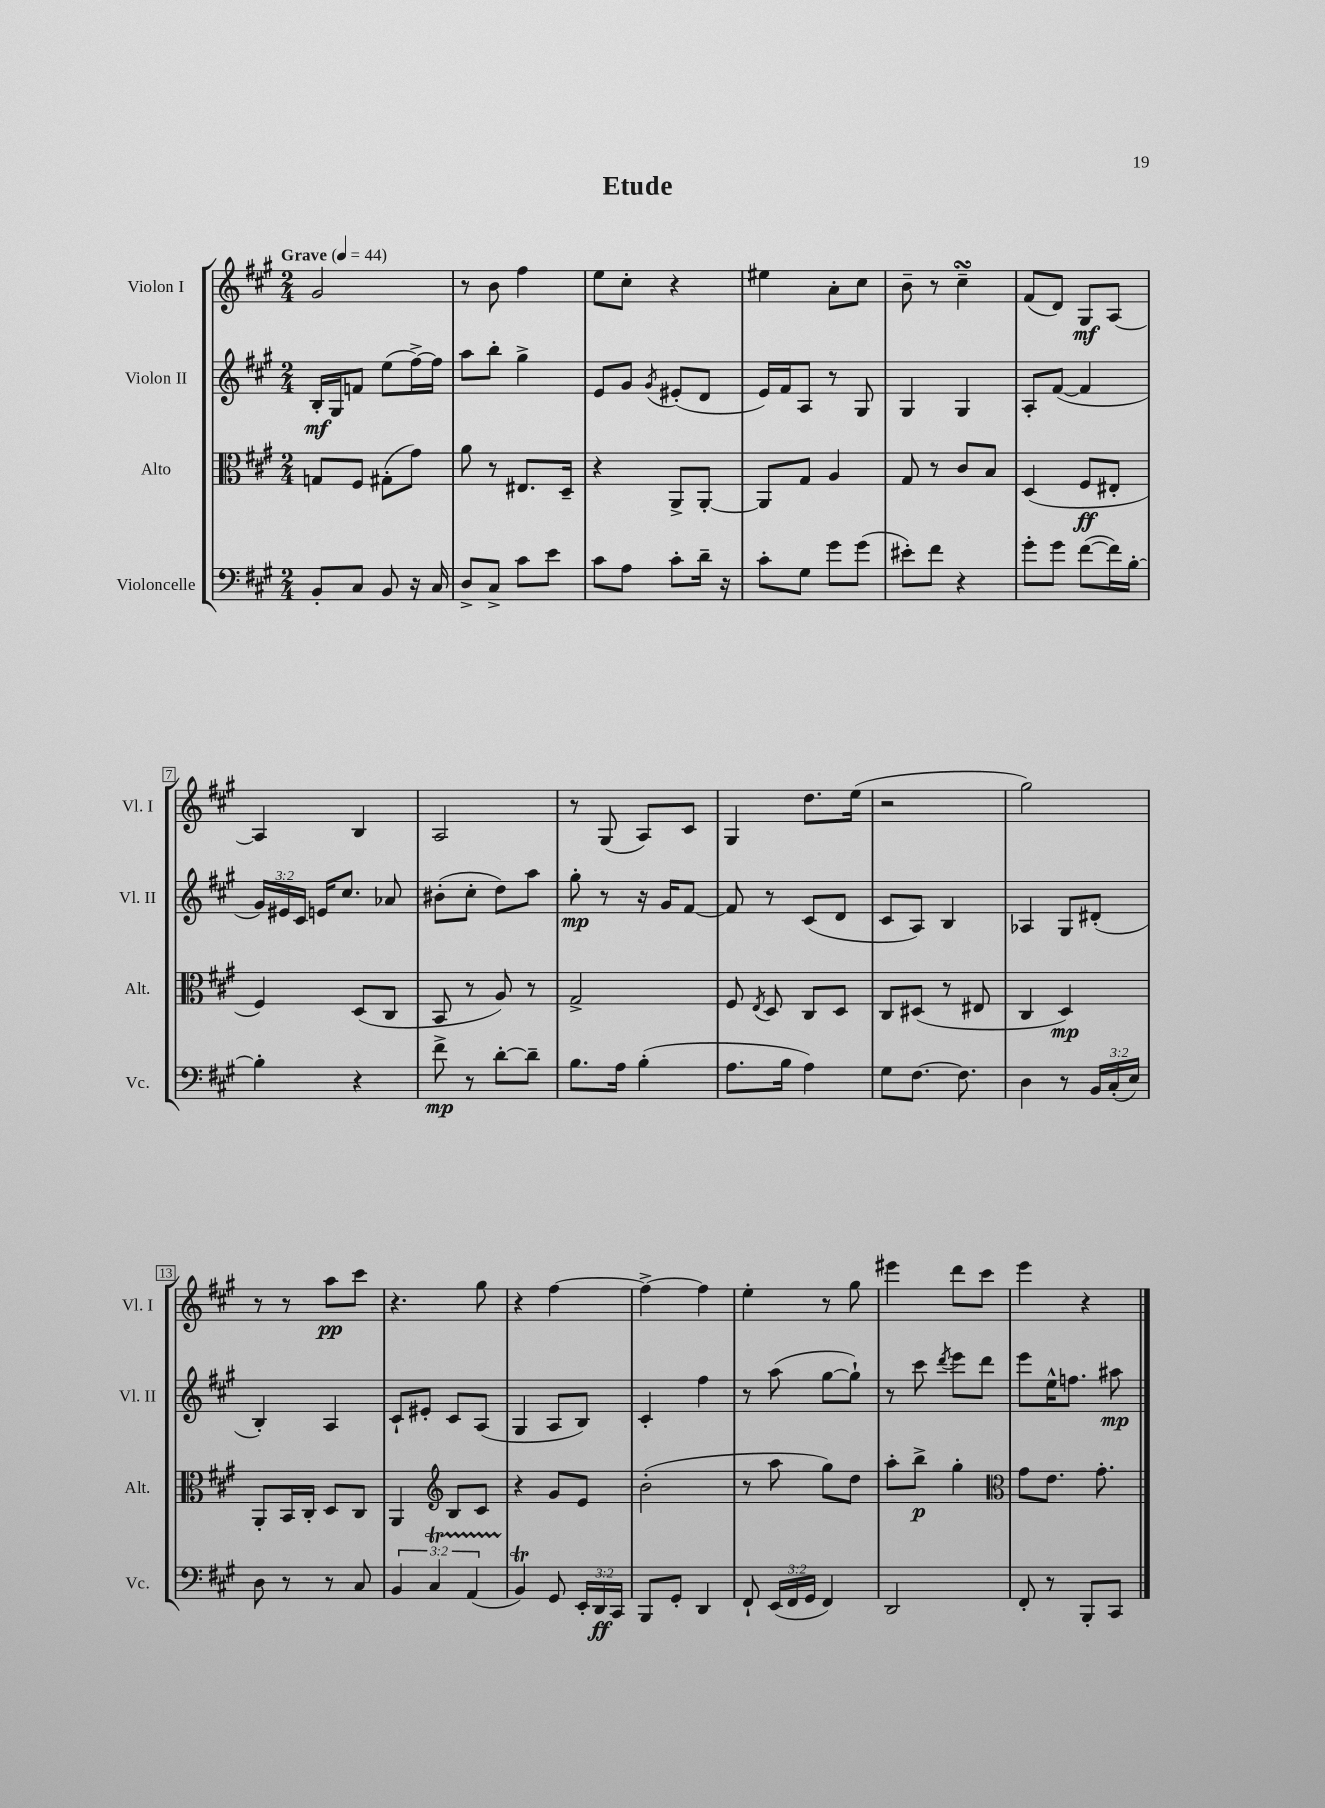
\header { title = "Etude" }
<<
\new StaffGroup <<
\new Staff = "s0" \with { instrumentName = "Violon I" shortInstrumentName = "Vl. I" } {
    \clef treble \key a \major \numericTimeSignature \time 2/4 \tempo "Grave" 4 = 44
    \autoBeamOff gis'2 |
    r8 b'8 fis''4 |
    e''8[ cis''8]-. r4 |
    eis''4 a'8[-. cis''8] |
    b'8-- r8 cis''4--\turn |
    fis'8[( d'8]) gis8[\mf a8]~ |
    a4 b4 |
    a2 |
    r8 gis8( a8[) cis'8] |
    gis4 d''8.[ e''16]( |
    r2 |
    gis''2) |
    r8 r8 a''8[\pp cis'''8] |
    r4. gis''8 |
    r4 fis''4~ |
    fis''4~-> fis''4 |
    e''4-. r8 gis''8 |
    eis'''4 d'''8[ cis'''8] |
    e'''4 r4 \bar "|." |
}
\new Staff = "s1" \with { instrumentName = "Violon II" shortInstrumentName = "Vl. II" } {
    \clef treble \key a \major \numericTimeSignature \time 2/4 \override Staff.TupletNumber.text = #tuplet-number::calc-fraction-text
    \autoBeamOff b16[-.\mf gis16 f'8] e''8[( fis''16~->) fis''16] |
    a''8[ b''8]-. gis''4-> |
    e'8[ gis'8] \acciaccatura { gis'8 } eis'8[-.( d'8] |
    e'16[) fis'16 a8] r8 gis8 |
    gis4 gis4 |
    a8[-. fis'8]~( fis'4 |
    \tuplet 3/2 { gis'16[) eis'16 cis'16] } e'16[ cis''8.] aes'8 |
    bis'8[-.( cis''8]-. d''8[) a''8] |
    gis''8-.\mp r8 r16 gis'16[ fis'8]~ |
    fis'8 r8 cis'8[( d'8] |
    cis'8[ a8]) b4 |
    aes4 gis8[ dis'8]-.( |
    b4-.) a4 |
    cis'8[-! eis'8]-. cis'8[ a8]( |
    gis4 a8[ b8]) |
    cis'4-. fis''4 |
    r8 a''8( gis''8[~ gis''8]-!) |
    r8 cis'''8 \acciaccatura { d'''8 } e'''8[ d'''8] |
    e'''8[ e''16-^ f''8.] ais''8\mp \bar "|." |
}
\new Staff = "s2" \with { instrumentName = "Alto" shortInstrumentName = "Alt." } {
    \clef alto \key a \major \numericTimeSignature \time 2/4
    \autoBeamOff g8[ fis8] gis8[-.( gis'8]) |
    a'8 r8 eis8.[ d16]-- |
    r4 a,8[-> a,8]~-. |
    a,8[ gis8] a4 |
    gis8 r8 cis'8[ b8] |
    d4( fis8[\ff eis8]-. |
    fis4) d8[( cis8] |
    b,8 r8 a8) r8 |
    gis2-> |
    fis8 \acciaccatura { e8 } d8 cis8[ d8] |
    cis8[ dis8]( r8 eis8 |
    cis4 d4\mp) |
    a,8[-. b,16 cis16]-. d8[ cis8] |
    a,4 \clef treble b8[ cis'8] |
    r4 gis'8[ e'8] |
    b'2-.( |
    r8 a''8 gis''8[) d''8] |
    a''8[-. b''8]->\p gis''4-. |
    \clef alto gis'8[ e'8.] gis'8.-. \bar "|." |
}
\new Staff = "s3" \with { instrumentName = "Violoncelle" shortInstrumentName = "Vc." } {
    \clef bass \key a \major \numericTimeSignature \time 2/4 \override Staff.TupletNumber.text = #tuplet-number::calc-fraction-text
    \autoBeamOff b,8[-. cis8] b,8 r16 cis16 |
    d8[-> cis8]-> cis'8[ e'8] |
    cis'8[ a8] cis'8[-. d'16]-- r16 |
    cis'8[-. gis8] gis'8[ gis'8]( |
    eis'8[-.) fis'8] r4 |
    gis'8[-. gis'8] fis'8[~( fis'16) b16]~-. |
    b4-. r4 |
    fis'8->\mp r8 d'8[~-. d'8]-- |
    b8.[ a16] b4-.( |
    a8.[ b16] a4) |
    gis8[ fis8.]~ fis8. |
    d4 r8 \tuplet 3/2 { b,16[ cis16-.( e16]) } |
    d8 r8 r8 cis8 |
    \tuplet 3/2 { b,4 cis4\startTrillSpan a,4( } |
    b,4\trill\stopTrillSpan) gis,8 \tuplet 3/2 { e,16[-. d,16\ff cis,16] } |
    b,,8[ gis,8]-. d,4 |
    fis,8-! \tuplet 3/2 { e,16[( fis,16 gis,16] } fis,4) |
    d,2 |
    fis,8-. r8 b,,8[-. cis,8] \bar "|." |
}
>>
>>
\layout { \context { \Score \override BarNumber.stencil = #(make-stencil-boxer 0.1 0.3 ly:text-interface::print) } }
